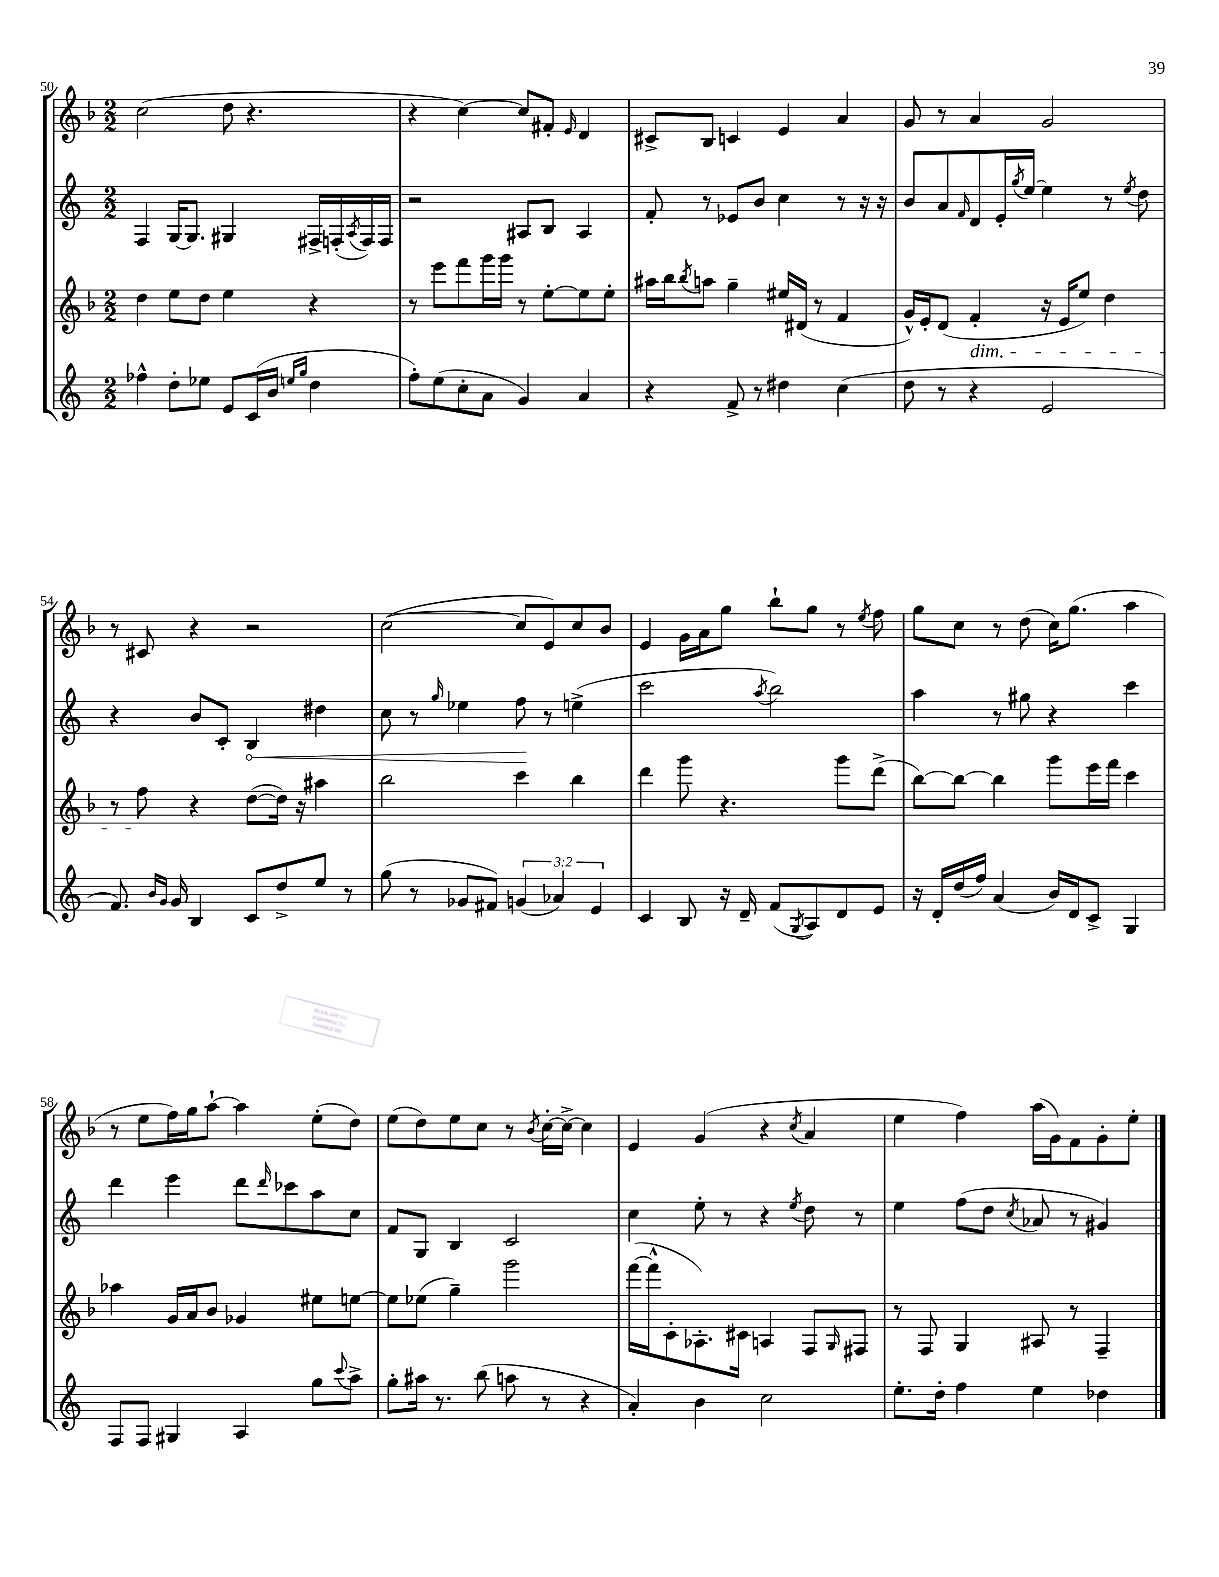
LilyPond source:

<<
\new StaffGroup <<
\new Staff = "s0" {
    \clef treble \key f \major \numericTimeSignature \time 2/2
    c''2( d''8 r4. |
    r4 c''4~) c''8 fis'8-. \grace { e'16 } d'4 |
    cis'8-> bes8 c'4 e'4 a'4 |
    g'8 r8 a'4 g'2 |
    r8 cis'8 r4 r2 |
    c''2~( c''8 e'8) c''8 bes'8 |
    e'4 g'16 a'16 g''8 bes''8-! g''8 r8 \acciaccatura { e''8 } f''8 |
    g''8 c''8 r8 d''8( c''16) g''8.( a''4 |
    r8 e''8 f''16) g''16 a''8~-! a''4 e''8-.( d''8) |
    e''8( d''8) e''8 c''8 r8 \acciaccatura { bes'8 } c''16~-. c''16~-> c''4 |
    e'4 g'4( r4 \acciaccatura { c''8 } a'4 |
    e''4 f''4) a''16( g'16) f'8 g'8-. e''8-. \bar "|." |
}
\new Staff = "s1" {
    \clef treble \key c \major \numericTimeSignature \time 2/2
    f4 g16~ g8. gis4 fis16-> f16-.( \acciaccatura { a8 } f16) f16 |
    r2 ais8 b8 ais4 |
    f'8-. r8 ees'8 b'8 c''4 r8 r16 r16 |
    b'8 a'8 \grace { f'16 } d'8 e'16-. \acciaccatura { g''8 } e''16~ e''4 r8 \acciaccatura { e''8 } d''8 |
    r4 b'8 c'8-. \once \override Hairpin.circled-tip = ##t b4\< dis''4 |
    c''8 r8 \grace { g''16 } ees''4 f''8\! r8 e''4->( |
    c'''2 \acciaccatura { a''8 } b''2) |
    a''4 r8 gis''8 r4 c'''4 |
    d'''4 e'''4 d'''8 \grace { d'''16 } ces'''8 a''8 c''8 |
    f'8 g8 b4 c'2 |
    c''4 e''8-. r8 r4 \acciaccatura { e''8 } d''8 r8 |
    e''4 f''8( d''8 \acciaccatura { c''8 } aes'8 r8 gis'4) \bar "|." |
}
\new Staff = "s2" {
    \clef treble \key f \major \numericTimeSignature \time 2/2
    d''4 e''8 d''8 e''4 r4 |
    r8 e'''8 f'''8 g'''16 g'''16 r8 e''8~-. e''8 e''8-. |
    ais''16 bes''16 \acciaccatura { bes''8 } a''8 g''4-- eis''16 dis'16( r8 f'4 |
    g'16-^) e'16-. d'8( f'4-.\dim r16 e'16 e''8) d''4 |
    r8 f''8\! r4 d''8~( d''16) r16 ais''4 |
    bes''2 c'''4 bes''4 |
    d'''4 g'''8 r4. g'''8 d'''8->( |
    bes''8~) bes''8~ bes''4 g'''8 e'''16 f'''16 c'''4 |
    aes''4 g'16 a'16 bes'8 ges'4 eis''8 e''8~ |
    e''8 ees''8( g''4--) g'''2 |
    f'''16~( f'''16-^ c'8-. aes8.-.) cis'16 a4 f8 \grace { g16 } fis8 |
    r8 f8 g4 ais8 r8 f4-- \bar "|." |
}
\new Staff = "s3" {
    \clef treble \key c \major \numericTimeSignature \time 2/2 \override Staff.TupletNumber.text = #tuplet-number::calc-fraction-text
    fes''4-^ d''8-. ees''8 e'8 c'16( b'16 \grace { e''16 g''16 } d''4 |
    f''8-.) e''8( c''8-. a'8 g'4) a'4 |
    r4 f'8-> r8 dis''4 c''4( |
    d''8 r8 r4 e'2 |
    f'8.) \grace { b'16 g'16 } g'16 b4 c'8 d''8-> e''8 r8 |
    g''8( r8 ges'8 fis'8) \tuplet 3/2 { g'4( aes'4) e'4 } |
    c'4 b8 r16 d'16-- f'8( \acciaccatura { g8 } a8) d'8 e'8 |
    r16 d'16-. d''16( f''16) a'4( b'16) d'16 c'8-> g4 |
    f8 f8 gis4 a4 g''8 \appoggiatura { c'''8 } a''8-> |
    g''8-. ais''16 r8. b''8( a''8 r8 r4 |
    a'4-.) b'4 c''2 |
    e''8.-. d''16-. f''4 e''4 des''4 \bar "|." |
}
>>
>>
\layout { \context { \Score currentBarNumber = #50 } }
